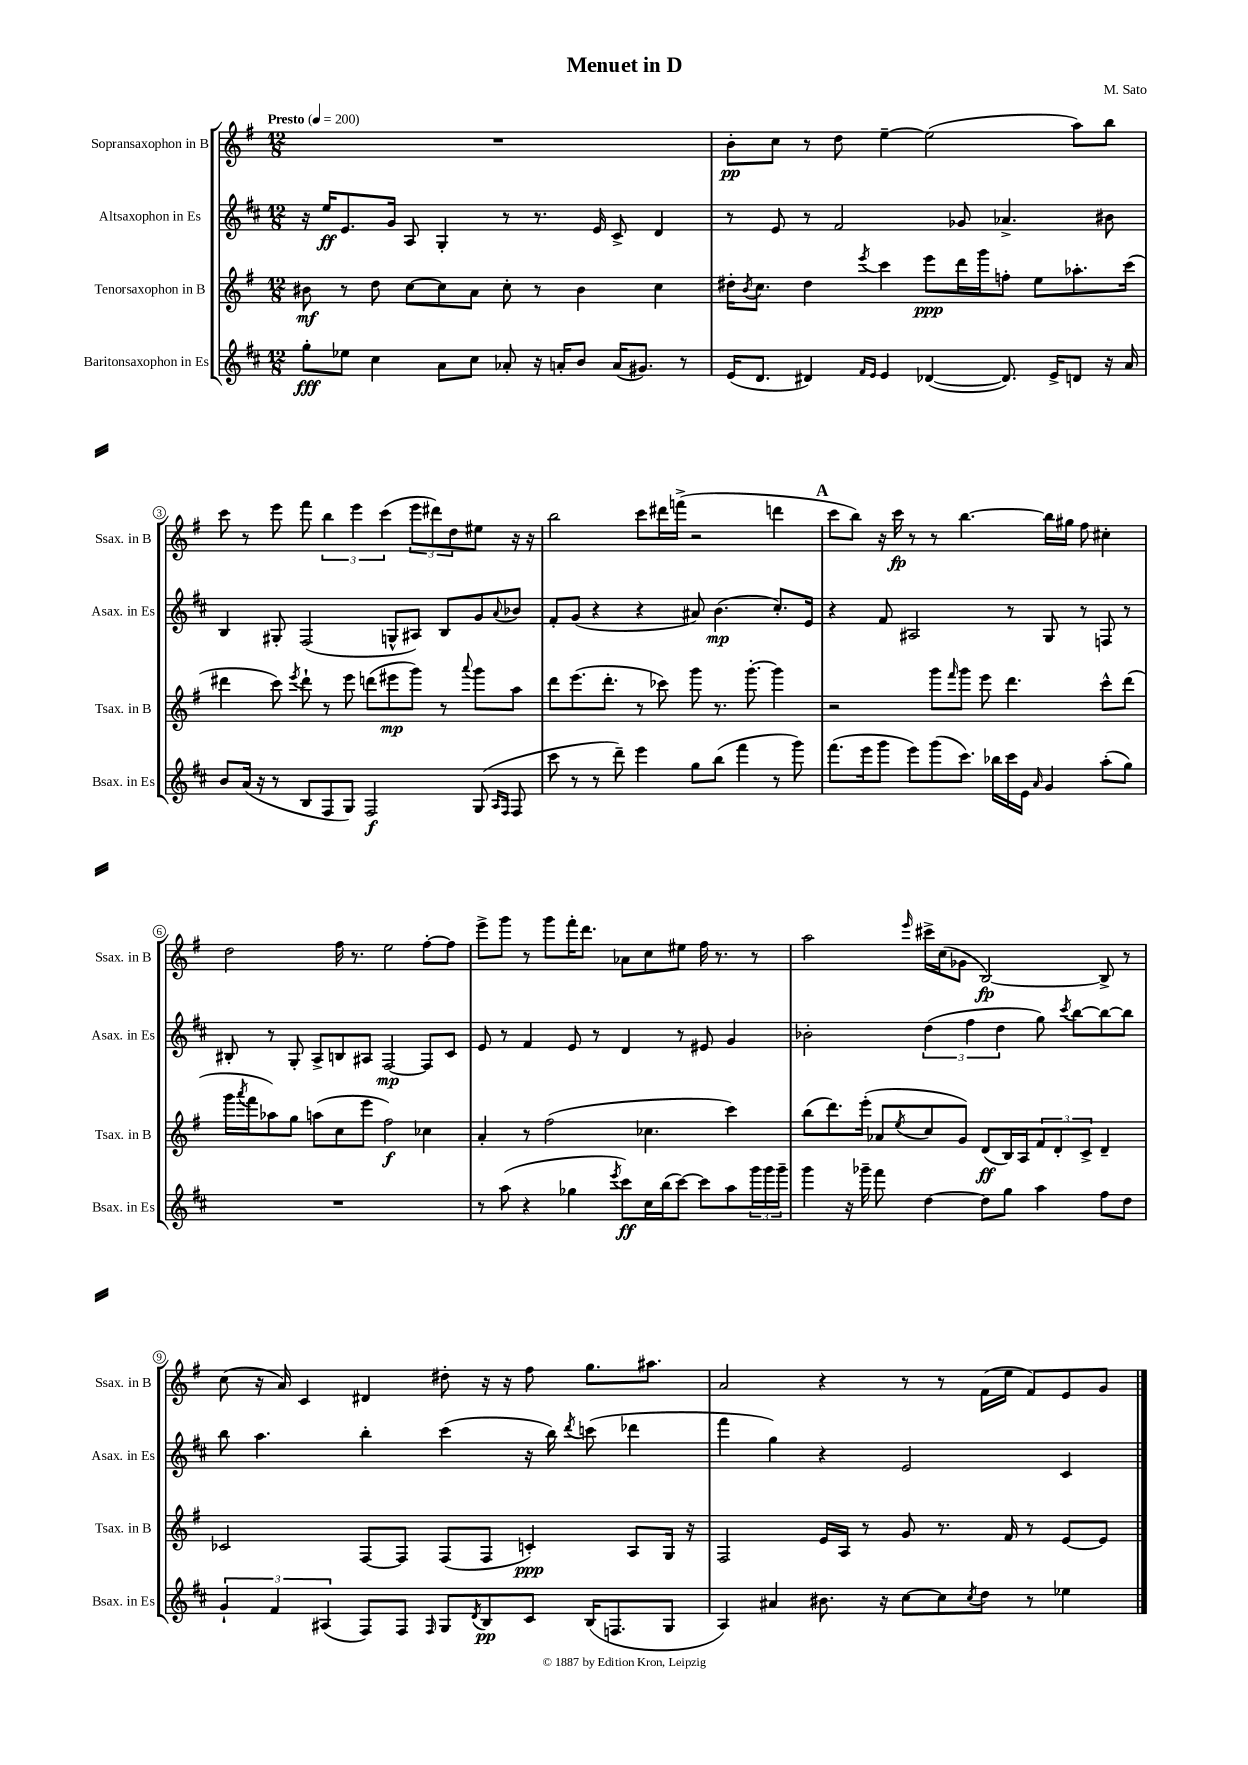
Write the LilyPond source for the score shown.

\header { title = "Menuet in D" composer = "M. Sato" }
<<
\new StaffGroup <<
\new Staff = "s0" \with { instrumentName = "Sopransaxophon in B" shortInstrumentName = "Ssax. in B" } {
    \clef treble \key g \major \numericTimeSignature \time 12/8 \tempo "Presto" 4 = 200
    R1. |
    b'8-.\pp c''8 r8 d''8 e''4~-- e''2( a''8) b''8 |
    c'''8 r8 e'''8 fis'''8 \tuplet 3/2 { b''4 e'''4 c'''4( } \tuplet 3/2 { e'''8 dis'''8) d''8 } eis''8 r16 r16 |
    b''2 c'''8 dis'''16 f'''16->( r2 d'''4 |
    \mark \markup { \bold "A" } c'''8 b''8) r16 c'''16\fp r8 r8 b''4.~ b''16 gis''16 fis''8 cis''4-. |
    d''2 fis''16 r8. e''2 fis''8~-. fis''8 |
    e'''8-> g'''8 r8 g'''8 fis'''16-. d'''8. aes'8 c''8 eis''8 fis''16 r8. r8 |
    a''2 \grace { e'''16 } cis'''16-> c''16( ges'8 b2~\fp) b8-> r8 |
    c''8( r16 a'16) c'4 dis'4 dis''8-. r16 r16 fis''8 g''8. ais''8. |
    a'2 r4 r8 r8 fis'16( e''16 fis'8) e'8 g'8 \bar "|." |
}
\new Staff = "s1" \with { instrumentName = "Altsaxophon in Es" shortInstrumentName = "Asax. in Es" } {
    \clef treble \key d \major \numericTimeSignature \time 12/8
    r16 e''16\ff e'8. g'16 a8 g4-. r8 r8. e'16 cis'8-> d'4 |
    r8 e'8 r8 fis'2 ges'8 aes'4.-> bis'8 |
    b4 gis8-. fis2( g8-^ ais8) b8 g'8 \appoggiatura { a'8 } bes'8 |
    fis'8-. g'8( r4 r4 ais'8) b'4.\mp( cis''8.-.) e'16 |
    \mark \markup { \bold "A" } r4 fis'8 ais2 r8 g8 r8 f8 r8 |
    bis8-. r8 g8-. a8-> b8 ais8 fis2~\mp fis8 cis'8 |
    e'8 r8 fis'4 e'8 r8 d'4 r8 eis'8 g'4 |
    bes'2-. \tuplet 3/2 { d''4( fis''4 d''4 } g''8) \acciaccatura { cis'''8 } b''8~ b''8~ b''8 |
    b''8 a''4. b''4-. cis'''4( r16 b''16) \acciaccatura { d'''8 } c'''8( des'''4 |
    fis'''4 g''4) r4 e'2 cis'4 \bar "|." |
}
\new Staff = "s2" \with { instrumentName = "Tenorsaxophon in B" shortInstrumentName = "Tsax. in B" } {
    \clef treble \key g \major \numericTimeSignature \time 12/8
    bis'8\mf r8 d''8 c''8~ c''8 a'8 c''8-. r8 bis'4 c''4 |
    dis''16-. \acciaccatura { b'8 } c''8. dis''4 \acciaccatura { e'''8 } c'''4 e'''8\ppp d'''16 g'''16 f''8-. e''8 aes''8.-. c'''16( |
    dis'''4 c'''8) \acciaccatura { e'''8 } dis'''8-! r8 e'''8 d'''8( eis'''8\mp g'''8) r8 \appoggiatura { a'''8 } g'''8 a''8 |
    d'''8 e'''8.( d'''8.-. r8 ces'''8) g'''8 r8. g'''8.~-. g'''4 |
    \mark \markup { \bold "A" } r2 g'''8 \grace { fis'''16 } g'''8 e'''8 d'''4. c'''8-^ d'''8( |
    g'''16 \acciaccatura { a'''8 } fis'''16 aes''8) g''8 a''8( c''8 e'''8 fis''2\f) ces''4 |
    a'4-. r8 fis''2( ces''4. c'''4) |
    b''8( d'''8.) e'''16-.( aes'8 \acciaccatura { e''8 } c''8 g'8) d'8\ff( b16) a16 \tuplet 3/2 { fis'8 d'8-. c'8-> } d'4-- |
    ces'2 fis8~ fis8 fis8( fis8 c'4-.\ppp) a8 g16 r16 |
    fis2 e'16 a16 r8 g'8 r8. fis'16 r8 e'8~ e'8 \bar "|." |
}
\new Staff = "s3" \with { instrumentName = "Baritonsaxophon in Es" shortInstrumentName = "Bsax. in Es" } {
    \clef treble \key d \major \numericTimeSignature \time 12/8
    g''8-.\fff ees''8 cis''4 a'8 cis''8 aes'8-. r16 a'16-. b'8 a'16( gis'8.) r8 |
    e'16( d'8. dis'4) \grace { fis'16 e'16 } e'4 des'4~( des'8.) e'16-> d'8 r16 a'16 |
    b'8 a'16( r16 r8 b8 fis8 g8) fis2\f g8( \grace { a16 fis16 } fis8 |
    cis'''8 r8 r8 d'''8--) e'''4 g''8 b''8( fis'''4 r8 g'''8) |
    \mark \markup { \bold "A" } fis'''8.( e'''16 g'''8 e'''8) g'''8( cis'''8.) bes''16 cis'''16 e'16 \grace { a'16 } g'4 a''8-.( g''8) |
    R1. |
    r8 a''8( r4 ges''4 \acciaccatura { e'''8 } cis'''8\ff) cis''16 b''16( cis'''8~) cis'''8 a''8 \tuplet 3/2 { g'''16 g'''16 g'''16-- } |
    g'''4 r16 ges'''16-- fis'''8 d''4~ d''8 g''8 a''4 fis''8 d''8 |
    \tuplet 3/2 { g'4-! fis'4 ais4( } fis8) fis8 \grace { fis16 } g8 \acciaccatura { d'8 } b8\pp cis'8 b16( f8. g8 |
    a4) ais'4 bis'8. r16 cis''8~ cis''8 \acciaccatura { cis''8 } d''8 r8 ees''4 \bar "|." |
}
>>
>>
\layout { \context { \Score \override BarNumber.stencil = #(make-stencil-circler 0.1 0.3 ly:text-interface::print) } }
